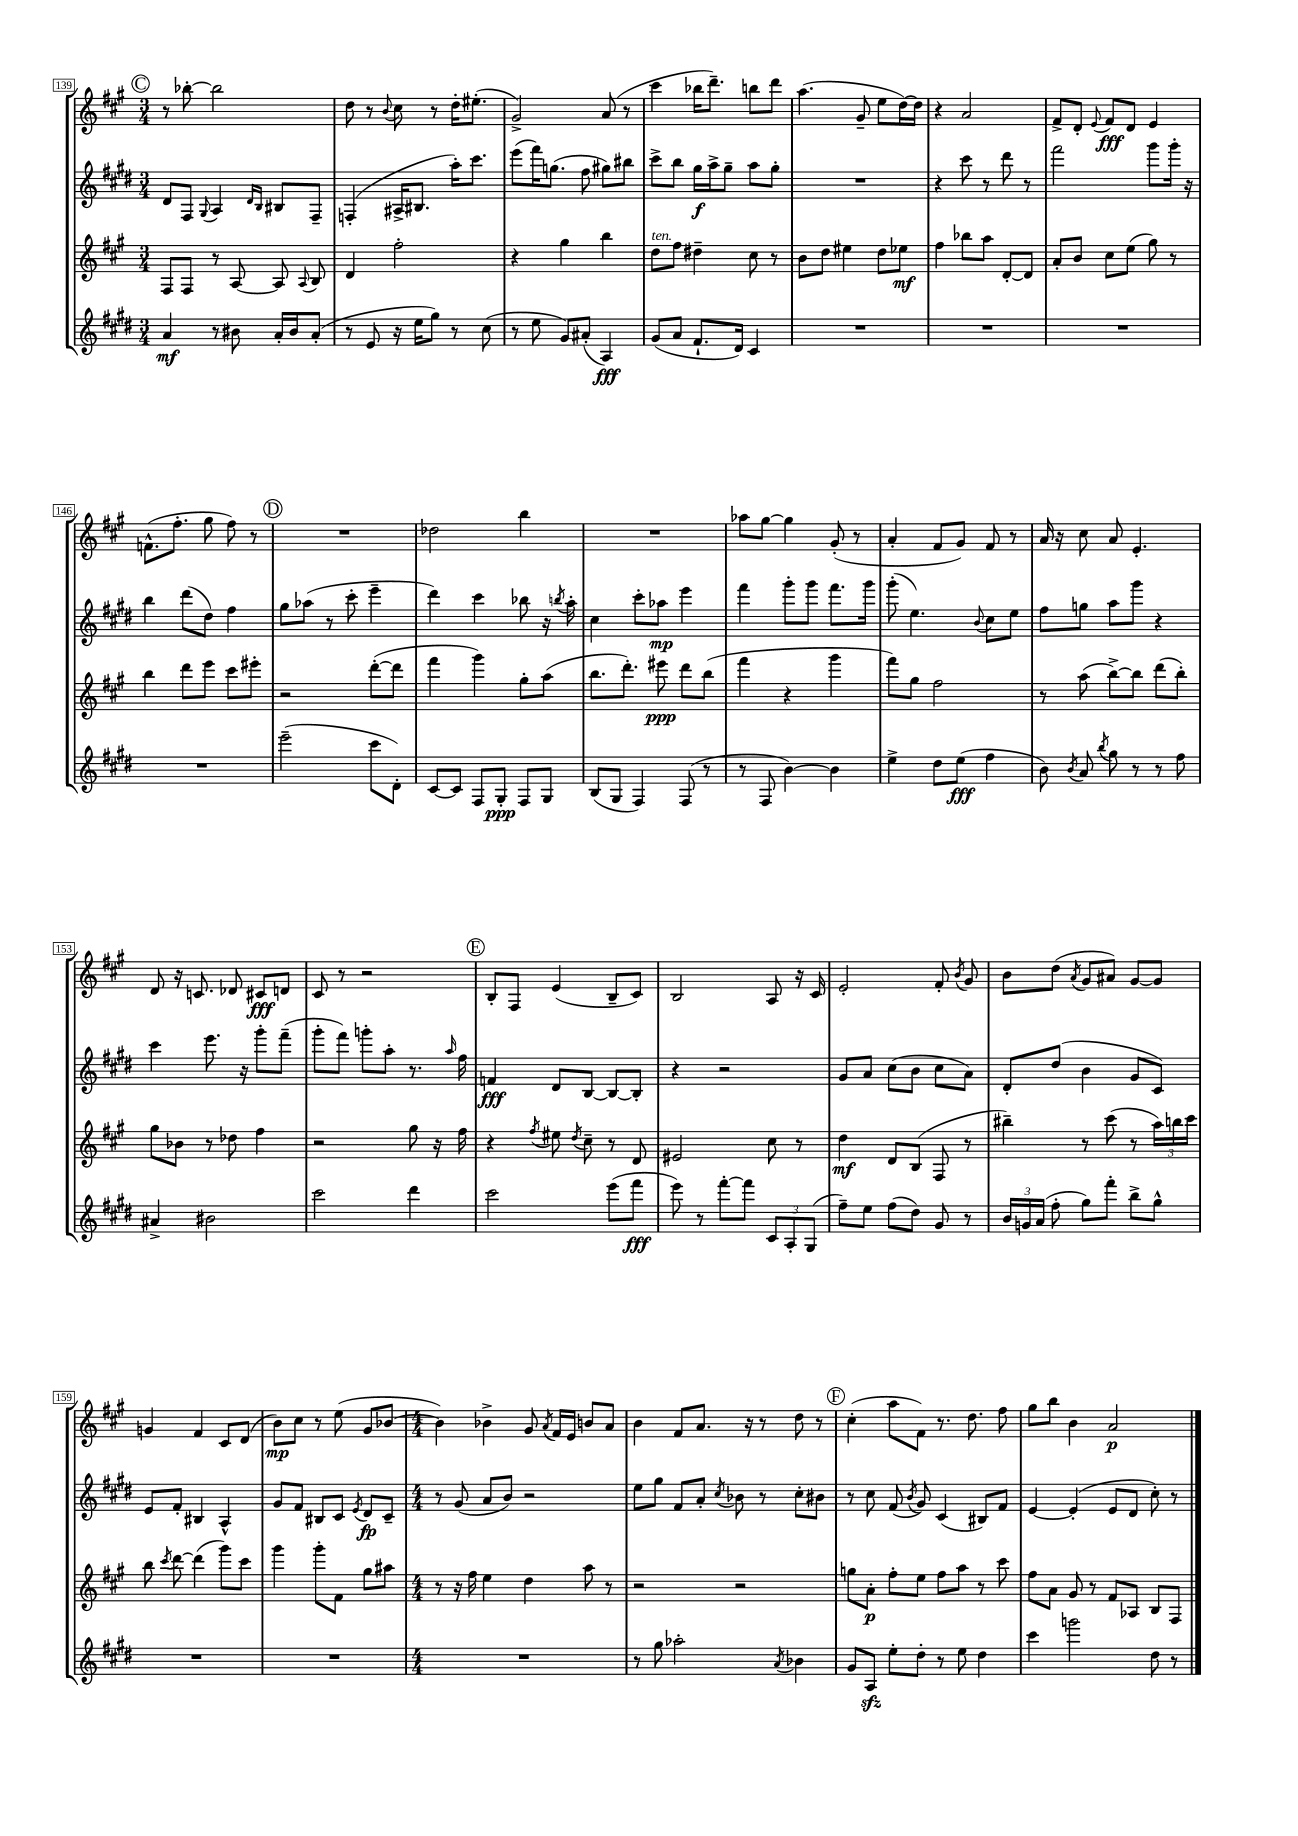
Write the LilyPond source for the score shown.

<<
\new StaffGroup <<
\new Staff = "s0" {
    \clef treble \key a \major \numericTimeSignature \time 3/4
    \autoBeamOff \mark \markup { \circle "C" } r8 bes''8~-. bes''2 |
    d''8 r8 \appoggiatura { b'8 } cis''8 r8 d''16[-. eis''8.]-.( |
    gis'2->) a'8( r8 |
    cis'''4 bes''16[ d'''8.]--) b''8[ d'''8] |
    a''4.( gis'8-- e''8[ d''16~) d''16] |
    r4 a'2 |
    fis'8[-> d'8]-. \appoggiatura { e'8 } fis'8[\fff d'8] e'4 |
    f'8.[-^( fis''8.]-. gis''8 fis''8) r8 |
    \mark \markup { \circle "D" } R2. |
    des''2 b''4 |
    R2. |
    aes''8[ gis''8]~ gis''4 gis'8-.( r8 |
    a'4-. fis'8[ gis'8]) fis'8 r8 |
    a'16 r16 cis''8 a'8 e'4.-. |
    d'8 r16 c'8. des'8 cis'8[\fff d'8] |
    cis'8 r8 r2 |
    \mark \markup { \circle "E" } b8[-. fis8] e'4( b8[-- cis'8]) |
    b2 a8 r16 cis'16 |
    e'2-. fis'8-. \acciaccatura { b'8 } gis'8 |
    b'8[ d''8]( \acciaccatura { a'8 } gis'8[ ais'8]) gis'8[~ gis'8] |
    g'4 fis'4 cis'8[ d'8]( |
    b'8[\mp) cis''8] r8 e''8( gis'8[ bes'8]~ |
    \numericTimeSignature \time 4/4 bes'4) bes'4-> gis'8 \acciaccatura { a'8 } fis'16[ e'16] b'8[ a'8] |
    b'4 fis'8[ a'8.] r16 r8 d''8 r8 |
    \mark \markup { \circle "F" } cis''4-.( a''8[ fis'8]) r8. d''8. fis''8 |
    gis''8[ b''8] b'4 a'2\p \bar "|." |
}
\new Staff = "s1" {
    \clef treble \key e \major \numericTimeSignature \time 3/4
    \autoBeamOff \mark \markup { \circle "C" } dis'8[ fis8] \appoggiatura { gis8 } a4 \grace { dis'16[ b16] } bis8[ fis8]-- |
    f4-.( ais16[-> bis8.] a''16[-.) cis'''8.] |
    e'''8[( fis'''16) g''8.]( fis''8 gis''8[) bis''8] |
    cis'''8[-> b''8] gis''16[\f a''16-> gis''8]-- a''8[ gis''8]-. |
    R2. |
    r4 cis'''8 r8 dis'''8 r8 |
    fis'''2 gis'''8[ gis'''16]-. r16 |
    b''4 dis'''8[( dis''8]) fis''4 |
    \mark \markup { \circle "D" } gis''8[ aes''8]( r8 cis'''8-. e'''4-- |
    dis'''4) cis'''4 bes''8 r16 \acciaccatura { b''8 } a''16-. |
    cis''4 cis'''8[-. aes''8]\mp e'''4 |
    fis'''4 gis'''8[-. gis'''8] fis'''8.[ gis'''16] |
    gis'''8-.( e''4.) \appoggiatura { b'8 } cis''8[ e''8] |
    fis''8[ g''8] a''8[ gis'''8] r4 |
    cis'''4 e'''8. r16 gis'''8[-. fis'''8]--( |
    gis'''8[-. fis'''8]) g'''8[-. a''8]-. r8. \grace { a''16 } fis''16 |
    \mark \markup { \circle "E" } f'4\fff dis'8[ b8]~ b8[~ b8]-. |
    r4 r2 |
    gis'8[ a'8] cis''8[( b'8] cis''8[ a'8]) |
    dis'8[-. dis''8]( b'4 gis'8[ cis'8]) |
    e'8[ fis'8]-. bis4 a4-^ |
    gis'8[ fis'8] bis8[ cis'8] \acciaccatura { e'8 } dis'8[\fp cis'8]-- |
    \numericTimeSignature \time 4/4 r8 gis'8( a'8[ b'8]) r2 |
    e''8[ gis''8] fis'8[ a'8]-. \acciaccatura { cis''8 } bes'8 r8 cis''8[-. bis'8] |
    \mark \markup { \circle "F" } r8 cis''8 fis'8( \acciaccatura { b'8 } gis'8) cis'4( bis8[) fis'8] |
    e'4~ e'4-.( e'8[ dis'8] cis''8-.) r8 \bar "|." |
}
\new Staff = "s2" {
    \clef treble \key a \major \numericTimeSignature \time 3/4
    \autoBeamOff \mark \markup { \circle "C" } fis8[ fis8] r8 a8~ a8 \appoggiatura { a8 } b8 |
    d'4 fis''2-. |
    r4 gis''4 b''4 |
    d''8[^\markup { \italic "ten." } fis''8] dis''4-- cis''8 r8 |
    b'8[ d''8] eis''4 d''8[ ees''8]\mf |
    fis''4 bes''8[ a''8] d'8[~-. d'8] |
    a'8[-. b'8] cis''8[ e''8]( gis''8) r8 |
    b''4 d'''8[ e'''8] cis'''8[ eis'''8]-. |
    \mark \markup { \circle "D" } r2 d'''8[~-.( d'''8] |
    fis'''4 gis'''4) gis''8[-. a''8]( |
    b''8.[ d'''8.]-.) eis'''8\ppp d'''8[ b''8]( |
    fis'''4 r4 gis'''4 |
    fis'''8[) gis''8] fis''2 |
    r8 a''8( b''8[~->) b''8] d'''8[( b''8]-.) |
    gis''8[ bes'8] r8 des''8 fis''4 |
    r2 gis''8 r16 fis''16 |
    \mark \markup { \circle "E" } r4 \acciaccatura { fis''8 } eis''8 \acciaccatura { d''8 } cis''8-- r8 d'8 |
    eis'2 cis''8 r8 |
    d''4\mf d'8[ b8]( fis8 r8 |
    bis''4--) r8 cis'''8( r8 \tuplet 3/2 { a''16[) b''16 cis'''16] } |
    b''8 \acciaccatura { cis'''8 } d'''8~ d'''4( gis'''8[) cis'''8] |
    gis'''4 gis'''8[-. fis'8] gis''8[ ais''8] |
    \numericTimeSignature \time 4/4 r8 r16 fis''16 e''4 d''4 a''8 r8 |
    r2 r2 |
    \mark \markup { \circle "F" } g''8[ a'8]-.\p fis''8[-. e''8] fis''8[ a''8] r8 cis'''8 |
    fis''8[ a'8] gis'8 r8 fis'8[ aes8] b8[ fis8] \bar "|." |
}
\new Staff = "s3" {
    \clef treble \key e \major \numericTimeSignature \time 3/4
    \autoBeamOff \mark \markup { \circle "C" } a'4\mf r8 bis'8 a'16[-. bis'16 a'8]-.( |
    r8 e'8 r16 e''16[ gis''8]) r8 cis''8( |
    r8 e''8 gis'8[) ais'8]-.( a4\fff) |
    gis'8[( a'8] fis'8.[-! dis'16]) cis'4 |
    R2. |
    R2. |
    R2. |
    R2. |
    \mark \markup { \circle "D" } e'''2--( cis'''8[ dis'8]-.) |
    cis'8[~ cis'8] fis8[ gis8]-.\ppp fis8[ gis8] |
    b8[( gis8] fis4) fis8( r8 |
    r8 fis8 b'4~) b'4 |
    e''4-> dis''8[ e''8]\fff( fis''4 |
    b'8) \acciaccatura { b'8 } a'8 \acciaccatura { b''8 } gis''8 r8 r8 fis''8 |
    ais'4-> bis'2 |
    cis'''2 dis'''4 |
    \mark \markup { \circle "E" } cis'''2 e'''8[( fis'''8]\fff |
    e'''8) r8 fis'''8[~-. fis'''8] \tuplet 3/2 { cis'8[ a8-. gis8]( } |
    fis''8[--) e''8] fis''8[( dis''8]) gis'8 r8 |
    \tuplet 3/2 { b'16[ g'16 a'16]( } fis''8-. gis''8[) fis'''8]-. b''8[-> gis''8]-^ |
    R2. |
    R2. |
    \numericTimeSignature \time 4/4 R1 |
    r8 gis''8 aes''2-. \acciaccatura { a'8 } bes'4 |
    \mark \markup { \circle "F" } gis'8[ a8]\sfz e''8[-. dis''8]-. r8 e''8 dis''4 |
    cis'''4 g'''2 dis''8 r8 \bar "|." |
}
>>
>>
\layout { \context { \Score currentBarNumber = #139 \override BarNumber.stencil = #(make-stencil-boxer 0.1 0.3 ly:text-interface::print) } }
